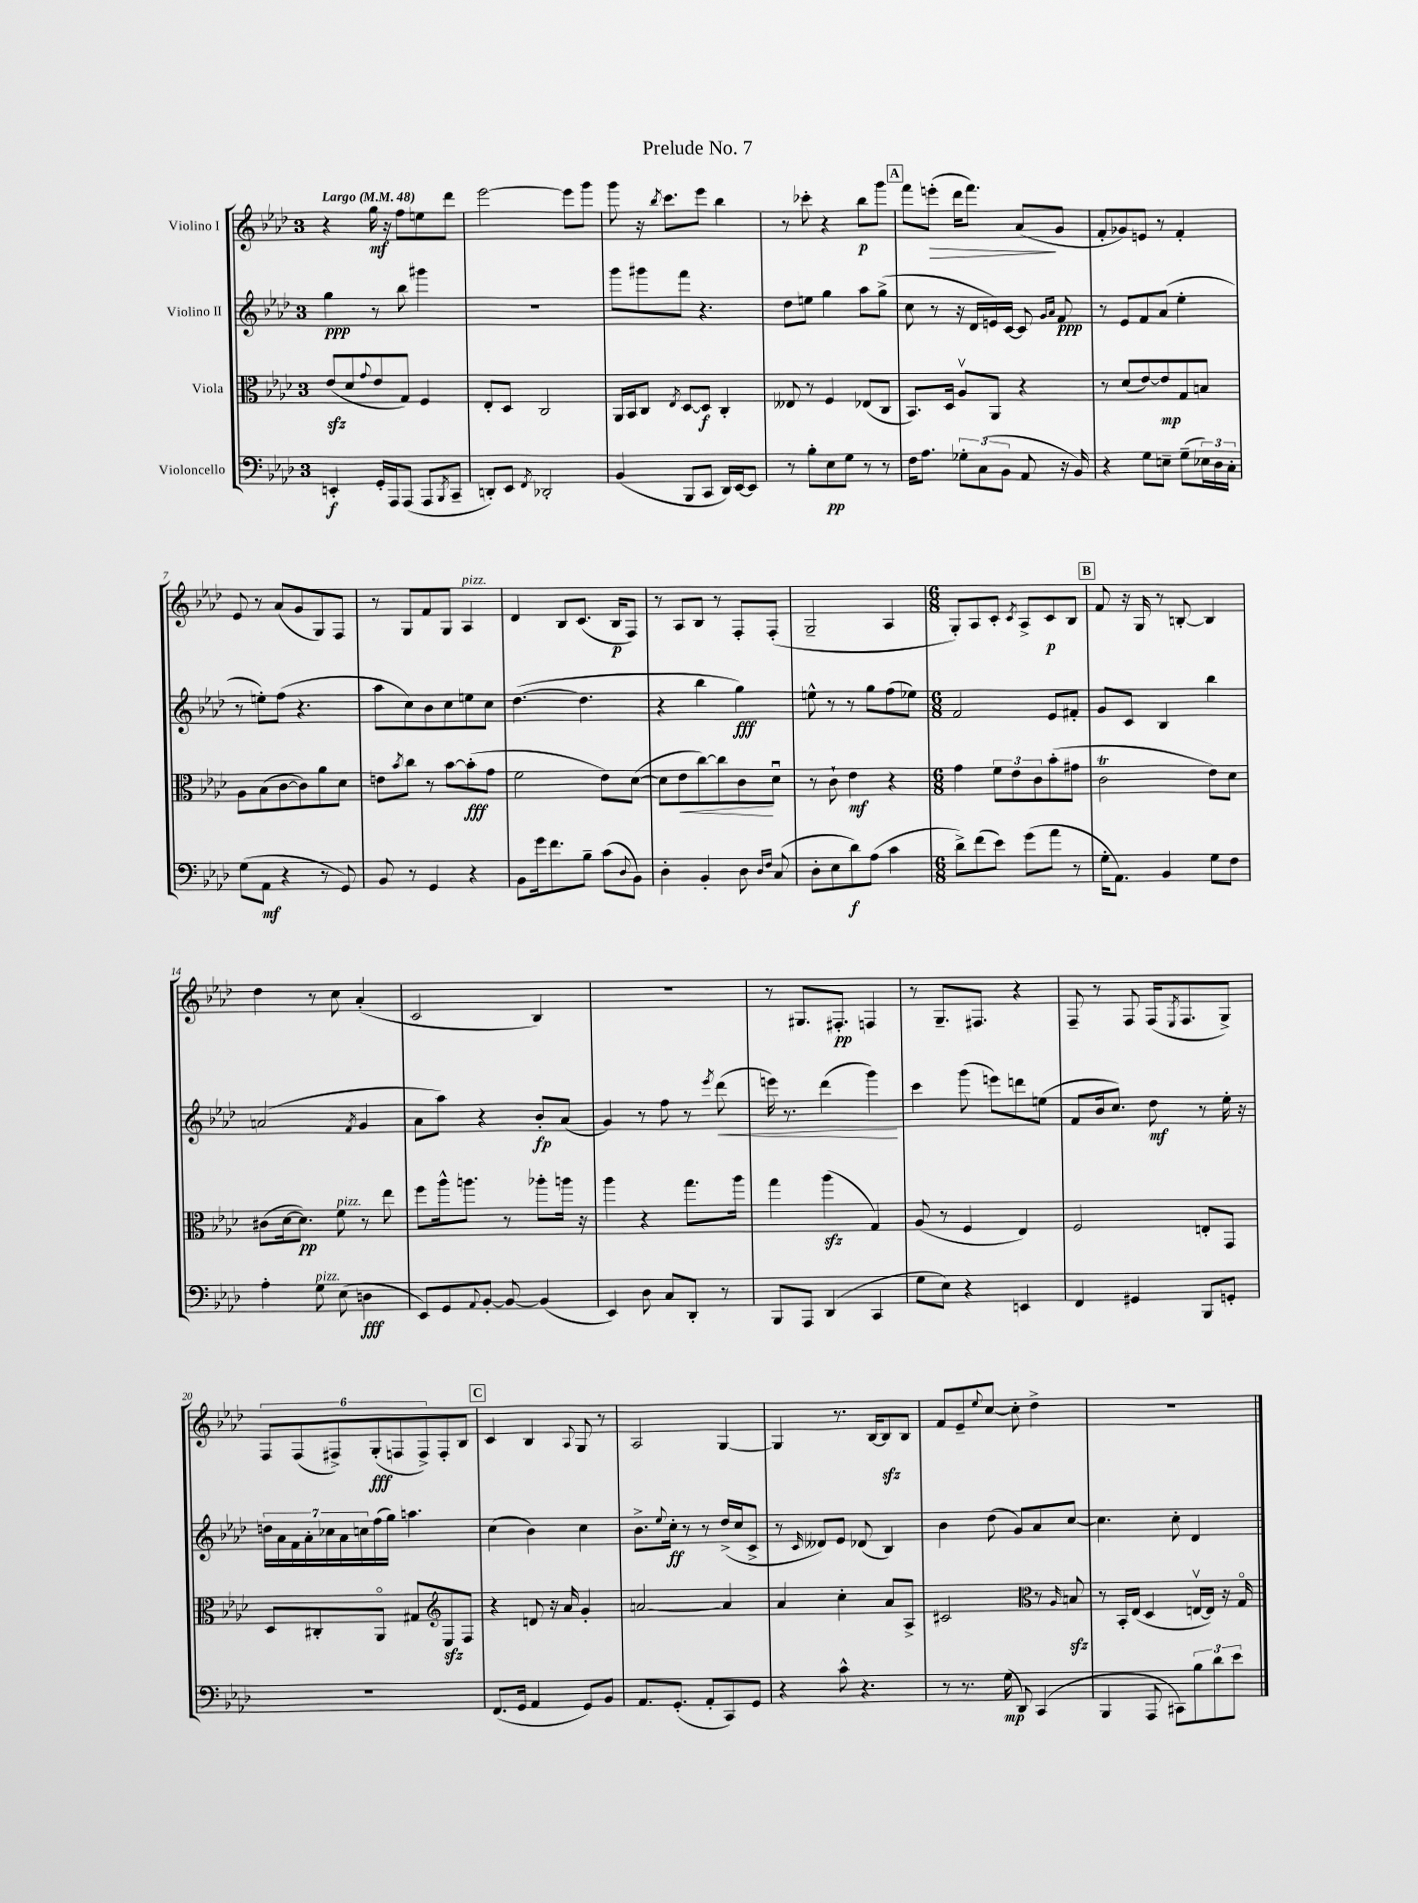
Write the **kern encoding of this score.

**kern	**kern	**kern	**kern
*staff4	*staff3	*staff2	*staff1
*clefF4	*clefC3	*clefG2	*clefG2
*k[b-e-a-d-]	*k[b-e-a-d-]	*k[b-e-a-d-]	*k[b-e-a-d-]
*M3/4	*M3/4	*M3/4	*M3/4
*MM48	*MM48	*MM48	*MM48
4EE'	(8e-	4gg	4r
.	8d-	.	.
.	8qqg	.	.
16GG'	8e-	8r	16gg
16AAA-	.	.	16r
(8AAA-	8G)	8bb-	8ff
8AAA-	4F	4ggg#	8ee
8qBBB-	.	.	.
8CC~	.	.	8ddd-
=	=	=	=
8DD')	8E-'	2.r	[2eee-
8EE-	8D-	.	.
8qFF	.	.	.
2DD-'	2C	.	.
.	.	.	8eee-]
.	.	.	8ggg
=	=	=	=
(4BB-	16AA-	8ggg	8ggg
.	16BB-	.	.
.	8C	8ggg#	16r
.	.	.	8qbb-
.	.	.	8.ccc
.	8qE-	.	.
8BBB-	[8D-	8fff	.
8CC	8D-]	4.r	8eee-
16DD-)	4C'	.	4bb-
[16EE-	.	.	.
8EE-]	.	.	.
=	=	=	=
8r	8E--	8dd-	8r
8B-'	8r	8ee	8ccc-'
8E-	4F	4gg	4r
8G	.	.	.
8r	(8E-	8aa-	8bb-
8r	8C	(8gg^	8ggg
=	=	=	=
16F	8.BB-)	8cc	8fff
8.A-	.	.	.
.	.	8r	(8eee'
.	16D-	.	.
12G-'	8A-v	16r	16ddd-
.	.	16d-	8.fff)
(12C	.	.	.
.	8AA-	16e)	.
12BB-	.	.	.
.	.	[16c	.
8AA-	4r	8c]	(8a-
.	.	16qqg	.
.	.	16qqa-	.
16r	.	8f	8g
16BB-)	.	.	.
=	=	=	=
4r	8r	8r	8f'
.	(8d-	8e-	8g-)
8G	[8e-)	8f	8e
8E~	8e-]	(8a-	8r
(8G~	8G	4ee-'	4f'
24E-)	8B	.	.
24D-	.	.	.
24C'	.	.	.
=	=	=	=
(8G	8A-	8r	8e-
8AA-	(8B-	8ee')	8r
4r	[8c	(8ff	(8a-
.	8c])	4.r	8g
8r	8a-	.	8G)
8GG)	8d-	.	8F
=	=	=	=
8BB-	8e	8aa-	8r
.	8qb-	.	.
8r	8cc	8cc)	8G
4GG	8r	8b-	8f
.	[8b-	8cc	8G
4r	(8b-']	8ee	4A-
.	8g	8cc	.
=	=	=	=
8BB-	2f	([4.dd-	4d-
16g	.	.	.
8.f	.	.	.
.	.	.	8B-
8B-~	.	4.dd-]	(8.c
(8c	8e-)	.	.
.	.	.	16B-
8qqD-	.	.	.
8BB-)	([8d-	.	8F)
=	=	=	=
4D-'	8d-]	4r	8r
.	8e-	.	8A-
4BB-'	[8cc)	4bb-	8B-
.	8cc]	.	8r
8D-	8c	4gg)	8F'
16qqD-	.	.	.
16qqF	.	.	.
(8C	8d-u	.	(8F'
=	=	=	=
8D-'	8r	8ee^^	2G~
8E-	8c`	8r	.
8d-)	4e-	8r	.
(8A-	.	8gg	.
4c	4r	(8ff	4A-
.	.	8ee-)	.
=	=	=	=
*M6/8	*M6/8	*M6/8	*M6/8
8d-^)	4g	2f	8G')
(8f	.	.	8A-
8e-)	12f	.	8c'
.	12e-	.	.
.	.	.	8qc
(8g	.	.	8A-^
.	12c	.	.
8a-	(8b-'	8e-	8c
8r	8g#	8f#'	8B-
=	=	=	=
16G'	2c	8g	8f
8.AA-)	.	.	.
.	.	8c	16r
.	.	.	16G
4BB-	.	4B-	8r
.	.	.	[8B'
8G	8e-)	4bb-	4B]
8F	8d-	.	.
=	=	=	=
4A-'	(8c#	(2a	4dd-
.	[16d-	.	.
.	8.d-])	.	.
8G	.	.	8r
(8E-	8f	.	8cc
.	.	8qf	.
4D	8r	4g	(4a-'
.	8ee-	.	.
=	=	=	=
8EE-)	8ff	8a-	2c
8GG	16aa-^^	8aa-)	.
.	8.aa	.	.
8qqAA-	.	.	.
[8BB-'	.	4r	.
8BB-_	8r	.	.
(4BB-]	8aa-'	8b-'	4B-)
.	16aa	(8a-	.
.	16r	.	.
=	=	=	=
4EE-)	4aa-	4g)	2.r
8D-	4r	8r	.
8C	.	8ff	.
8DD-'	8.gg	8r	.
.	.	8qeee-	.
8r	.	(8ddd-	.
.	16aa-	.	.
=	=	=	=
8BBB-	4gg	16eee)	8r
.	.	8.r	.
8AAA-	.	.	8.G#
(4DD-	(4aa-	(4ddd-	.
.	.	.	8.F#'
4CC	4G)	4ggg)	4F
=	=	=	=
8G	(8A-	4ccc	8r
8E-)	8r	.	8.G~
4r	4F	(8ggg	.
.	.	.	8.F#
.	.	8eee)	.
4EE	4E-)	8ddd	4r
.	.	(8ee	.
=	=	=	=
4FF	2F	8f	8F~
.	.	16b-	8r
.	.	8.cc)	.
4GG#	.	.	8F
.	.	8dd-	(16F
.	.	.	8qE-
.	.	.	8.F
8BBB-	8E'	8r	.
8GG'	8GG	16ee-'	8G^)
.	.	16r	.
=	=	=	=
2.r	8D-	28dd	12F
.	.	28a-	.
.	.	28f	.
.	.	.	(12F
.	.	28a-'	.
.	8C#'	.	.
.	.	28cc-	.
.	.	.	12F#^)
.	.	28a-	.
.	.	28cc	.
.	8AA-o	(16ff	(12G'
.	.	16gg)	.
.	.	.	12F
.	8G#	4.aa	.
.	.	.	12F^)
.	8E-	.	8F'
.	8F	.	8B-
=	=	=	=
*	*clefG2	*	*
(8.FF	4r	(4cc	4c
16GG	.	.	.
4AA-	8d	4b-)	4B-
.	16r	.	.
.	16a-	.	.
.	.	.	8qqA-
8GG)	4g'	4cc	8G
8BB-	.	.	8r
=	=	=	=
8.AA-	[2a	8.b-^	2A-
.	.	8qqee-	.
(8.GG'	.	16cc'	.
.	.	8r	.
8AA-'	.	8r	.
8CC)	4a]	(16dd-^	[4G
.	.	16cc	.
8GG	.	8c^	.
=	=	=	=
4r	4a-	8r	4G]
.	.	16qqc	.
.	.	8d--)	.
8c^^	4cc'	8e-	8.r
4.r	.	(8d-	.
.	.	.	[16B-
.	8a-	4B-)	8B-]
.	8A-^	.	8B-
=	=	=	=
8r	2c#	4b-	8f
8.r	.	.	8e-~
.	.	.	8qqee-
.	.	(8dd-	[8cc
(16G	.	.	.
8DD-)	.	8g)	8cc']
(4CC	8r	8a-	4dd-^
.	16qqA-	.	.
.	8B	[8cc	.
=	=	=	=
*	*clefC3	*	*
4BBB-	8r	4.cc]	2.r
.	16BB-'	.	.
.	(16E-	.	.
8AAA-	4D-	.	.
8CC#)	.	8cc'	.
12B-	[16Ev	4d-	.
.	16E])	.	.
12d-	.	.	.
.	16r	.	.
12e-	.	.	.
.	16Go	.	.
==	==	==	==
*-	*-	*-	*-
